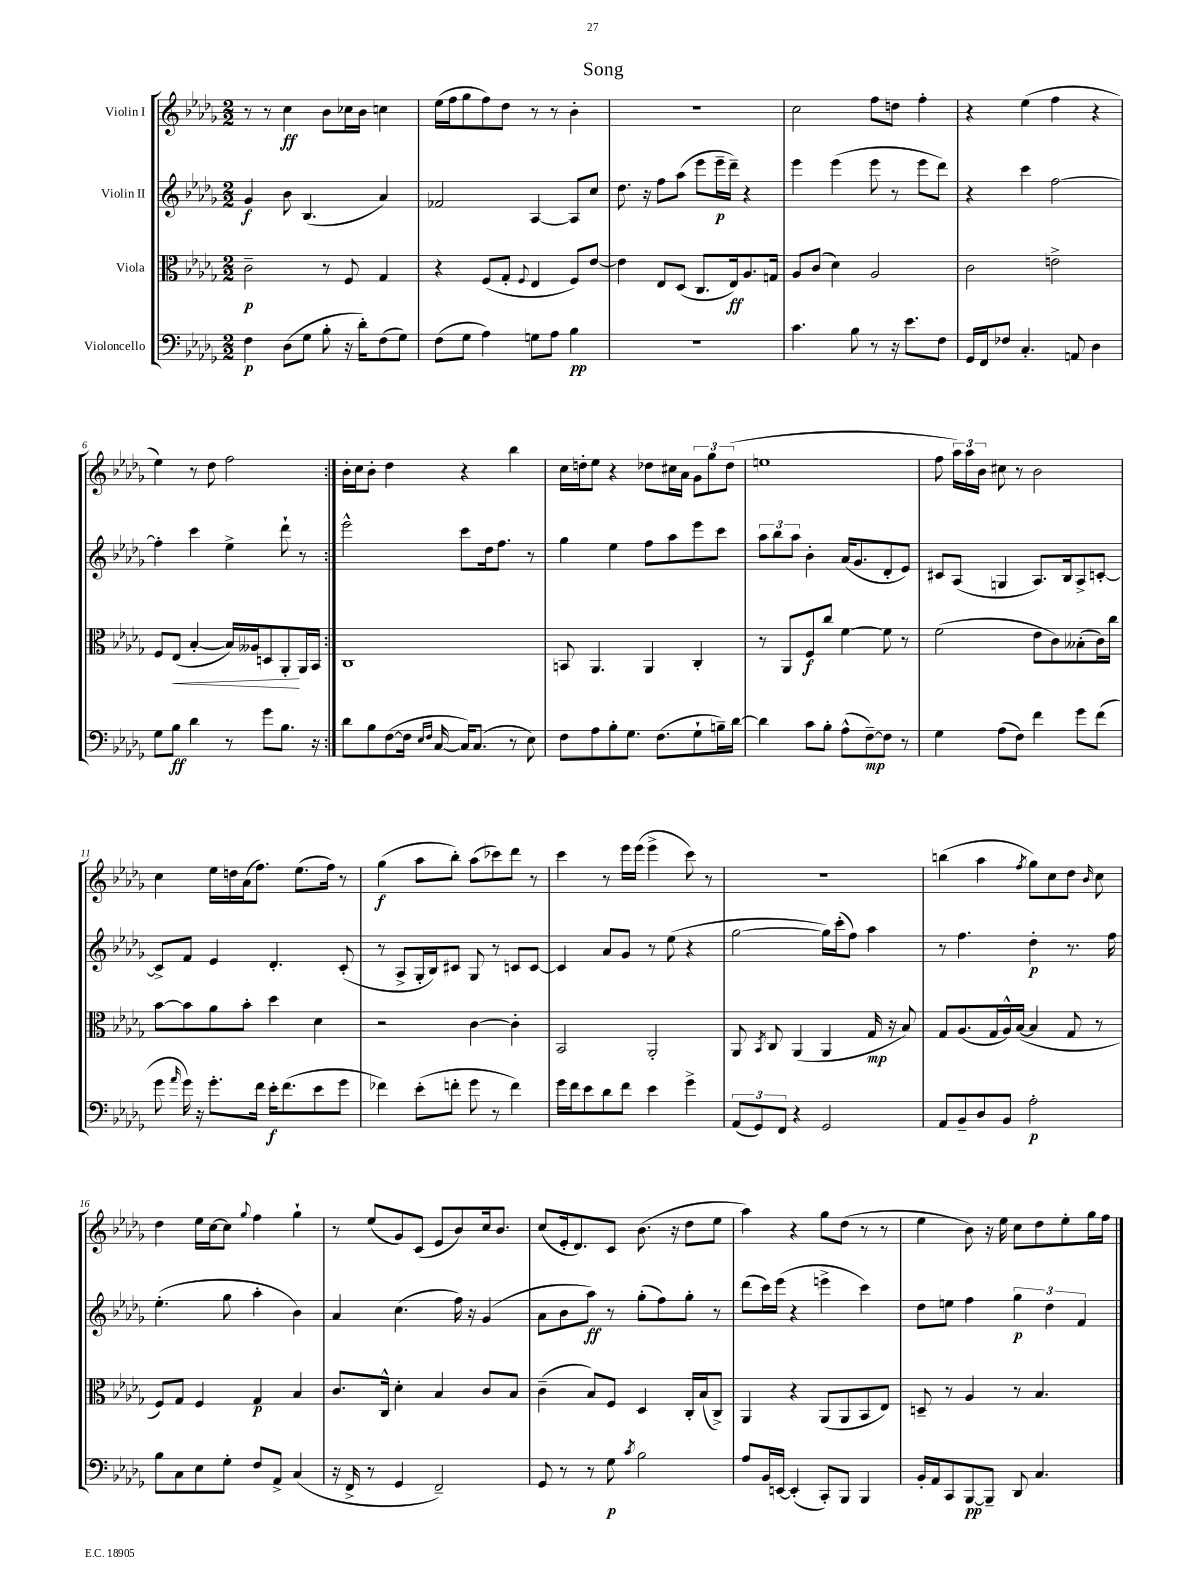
\header { title = "Song" }
<<
\new StaffGroup <<
\new Staff = "s0" \with { instrumentName = "Violin I" } {
    \clef treble \key des \major \numericTimeSignature \time 2/2
    \autoBeamOff \repeat volta 2 { r8 r8 c''4\ff bes'8[ ces''16 bes'16] c''4 |
    ees''16[( f''16 ges''8 f''8) des''8] r8 r8 bes'4-. |
    r1 |
    c''2 f''8[ d''8] f''4-. |
    r4 ees''4( f''4 r4 |
    ees''4) r8 des''8 f''2 | }
    bes'16[-. c''16 bes'8]-. des''4 r4 bes''4 |
    c''16[ d''16-. ees''8] r4 des''8[ cis''16 aes'16] \tuplet 3/2 { ges'8[ ges''8 des''8]( } |
    e''1 |
    f''8 \tuplet 3/2 { aes''16[) aes''16 bes'16] } cis''8 r8 bes'2 |
    c''4 ees''16[ d''16 aes'16( f''8.]) ees''8.[( f''16]) r8 |
    ges''4\f( aes''8[ bes''8]-.) aes''8[( ces'''8) des'''8] r8 |
    c'''4 r8 ees'''16[ ees'''16]( ees'''4-> c'''8) r8 |
    r1 |
    b''4( aes''4 \acciaccatura { f''8 } ges''8[) c''8 des''8] \grace { bes'16 } c''8 |
    des''4 ees''16[ c''16~ c''8] \appoggiatura { ges''8 } f''4 ges''4-! |
    r8 ees''8[( ges'8) c'8]( ees'8[ bes'8) c''16 bes'8.] |
    c''8[( ees'16-. des'8.) c'8] bes'8.( r16 des''8[ ees''8] |
    aes''4) r4 ges''8[ des''8]( r8 r8 |
    ees''4 bes'8) r16 ees''16 c''8[ des''8 ees''8-. ges''16 f''16] \bar "|." |
}
\new Staff = "s1" \with { instrumentName = "Violin II" } {
    \clef treble \key des \major \numericTimeSignature \time 2/2
    \autoBeamOff \repeat volta 2 { ges'4\f bes'8 bes4.( aes'4) |
    fes'2 aes4~ aes8[ c''8] |
    des''8. r16 f''8[ aes''8]( ees'''8[ ees'''16--\p des'''16]--) r4 |
    ees'''4 ees'''4( ees'''8 r8 ees'''8[ des'''8]) |
    r4 c'''4 f''2~ |
    f''4-. c'''4 ees''4-> des'''8-! r8 | }
    ees'''2-^ c'''8[ des''16 f''8.] r8 |
    ges''4 ees''4 f''8[ aes''8 ees'''8 c'''8] |
    \tuplet 3/2 { aes''8[ bes''8 aes''8] } bes'4-. aes'16[( ges'8. des'8-. ees'8]) |
    cis'8[ aes8]( g4 aes8.[) bes16 aes8-> c'8]~-. |
    c'8[-> f'8] ees'4 des'4.-. c'8-.( |
    r8 aes8[-> ges16-. bes16) cis'8] ges8 r8 c'8[ c'8]~ |
    c'4 aes'8[ ges'8] r8 ees''8( r4 |
    ges''2~ ges''16[) c'''16-.( f''8]) aes''4 |
    r8 f''4. des''4-.\p r8. f''16 |
    ees''4.-.( ges''8 aes''4-. bes'4) |
    aes'4 c''4.( f''16) r16 ges'4( |
    aes'8[ bes'8 aes''8]\ff) r8 ges''8[-.( f''8) ges''8]-. r8 |
    des'''8[( c'''16) ees'''16]( r4 e'''4-> c'''4) |
    des''8[ e''8] f''4 \tuplet 3/2 { ges''4\p des''4 f'4 } \bar "|." |
}
\new Staff = "s2" \with { instrumentName = "Viola" } {
    \clef alto \key des \major \numericTimeSignature \time 2/2
    \autoBeamOff \repeat volta 2 { c'2--\p r8 f8 ges4 |
    r4 f8[( ges8]-. \appoggiatura { f8 } ees4 f8[) ees'8]~ |
    ees'4 ees8[ des8]( c8.[ ees16\ff) aes8. g16] |
    aes8[ c'8]( des'4) aes2 |
    c'2 e'2-> |
    f8[ ees8]\<( bes4~-. bes16[) aeses16 d8 aes,8-.\! aes,16 bes,16] | }
    c1 |
    b,8 aes,4. aes,4 c4-. |
    r8 aes,8[ f8\f c''8] f'4~ f'8 r8 |
    f'2( ees'8[ c'8) beses8-.( c'16) c''16] |
    bes'8[~ bes'8 aes'8 bes'8]-. des''4 des'4 |
    r2 c'4~ c'4-. |
    bes,2 aes,2-. |
    aes,8 \acciaccatura { bes,8 } c8 aes,4( aes,4 ges16\mp r16 bes8) |
    ges8[ aes8.( ges16 aes16-^) bes16]~( bes4 ges8 r8 |
    f8[) ges8] f4 ges4\p bes4 |
    c'8.[ c16]-^ des'4-. bes4 c'8[ bes8] |
    c'4--( bes8[) f8] des4 c16[-. bes16( c8]->) |
    aes,4 r4 aes,8[( aes,8 bes,8 ees8]) |
    d8-- r8 aes4 r8 bes4. \bar "|." |
}
\new Staff = "s3" \with { instrumentName = "Violoncello" } {
    \clef bass \key des \major \numericTimeSignature \time 2/2
    \autoBeamOff \repeat volta 2 { f4\p des8[( ges8] bes8-. r16 des'16[-.) f8( ges8]) |
    f8[( ges8] aes4) g8[ aes8] bes4\pp |
    r1 |
    c'4. bes8 r8 r16 ees'8.[ f8] |
    ges,16[ f,16 fes8] c4.-. a,8 des4 |
    ges8[ bes8]\ff des'4 r8 ges'8[ bes8.] r16 | }
    des'8[ bes8 f8~( f16] \grace { ees16[ f16] } c16~ c16[) c8.]( r8 ees8) |
    f8[ aes8 bes8-. ges8.] f8.[( ges8-! b16--) des'16]~ |
    des'4 c'8[ bes8]-. aes8[-^( f8~--\mp) f8] r8 |
    ges4 aes8[( f8]) f'4 ges'8[ f'8]( |
    ges'8 \grace { aes'16 } ges'16) r16 ges'8.[-. f'16] ees'16[-.\f f'8.( ees'8 ges'8] |
    fes'4) ees'8[-.( f'8]-. ges'8 r8 f'4) |
    ges'16[ f'16 ees'8 des'8 f'8] ees'4 ges'4-> |
    \tuplet 3/2 { aes,8[( ges,8) f,8] } r4 ges,2 |
    aes,8[ bes,8-- des8 bes,8] aes2-.\p |
    bes8[ c8 ees8 ges8]-. f8[ aes,8]-> c4( |
    r16 f,16-> r8 ges,4 f,2--) |
    ges,8 r8 r8 ges8\p \acciaccatura { c'8 } bes2 |
    aes8[ bes,16 e,16]~ e,4-.( c,8[-.) bes,,8] bes,,4 |
    bes,16[-. aes,16 c,8 bes,,8~\pp bes,,8]-- des,8 c4. \bar "|." |
}
>>
>>
